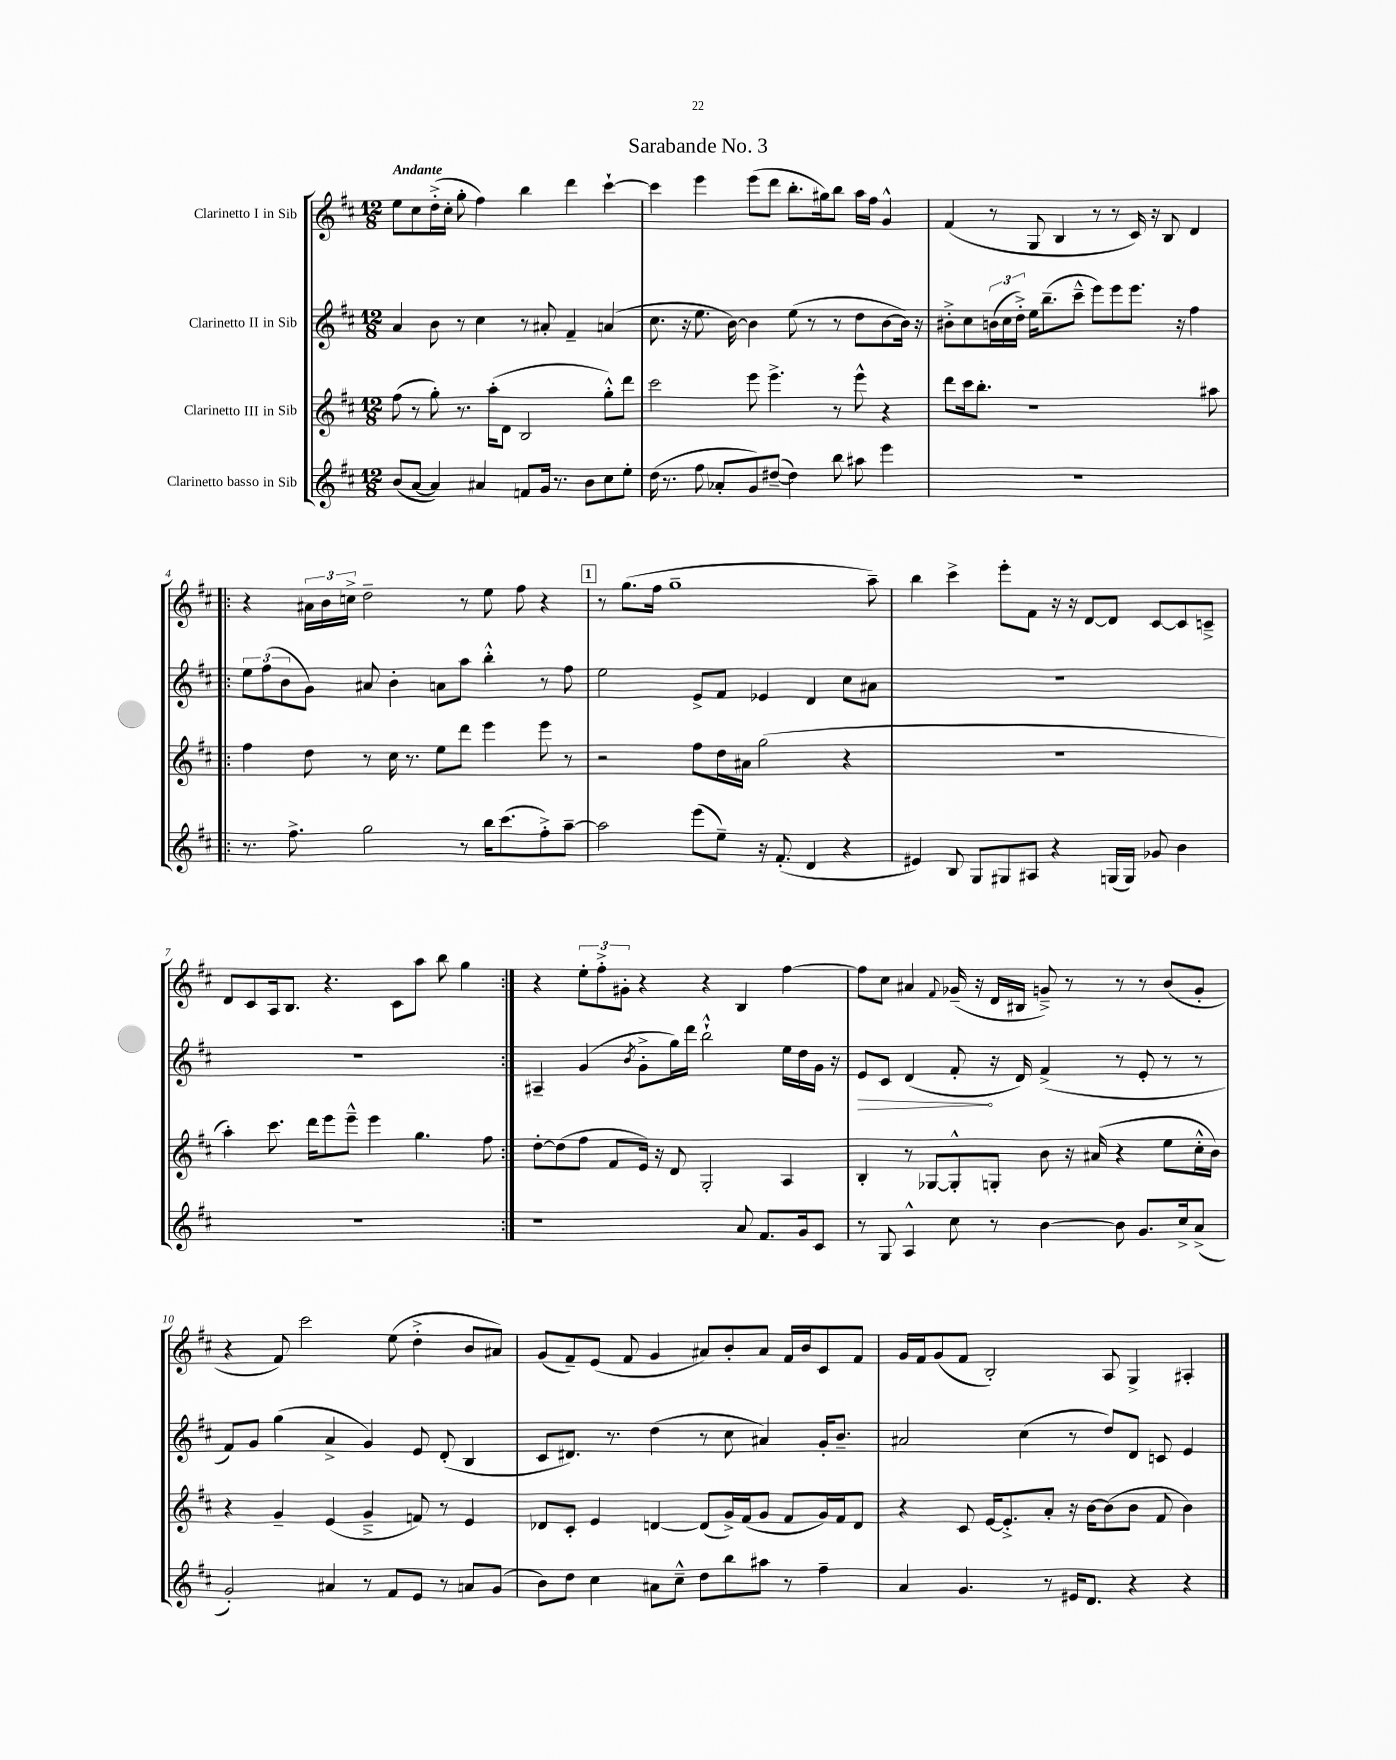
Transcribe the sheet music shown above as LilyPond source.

\header { title = "Sarabande No. 3" }
<<
\new StaffGroup <<
\new Staff = "s0" \with { instrumentName = "Clarinetto I in Sib" } {
    \clef treble \key d \major \numericTimeSignature \time 12/8 \tempo "Andante"
    e''8 cis''8 d''16-.->( cis''16-. g''8-. fis''4) b''4 d'''4 cis'''4~-! |
    cis'''4 e'''4 e'''8( d'''8 b''8.-. gis''16) b''8 a''16 fis''16 g'4-^ |
    fis'4( r8 g8 b4 r8 r8 cis'16) r16 b8 d'4 |
    \repeat volta 2 { r4 \tuplet 3/2 { ais'16 b'16 c''16-> } d''2-- r8 e''8 fis''8 r4 |
    \mark \markup { \box "1" } r8 g''8.( fis''16 g''1-- a''8--) |
    b''4 cis'''4-> e'''8-. fis'8 r16 r16 d'8~ d'8 cis'8~ cis'8 c'8---> |
    d'8 cis'8 a16 b8. r4. cis'8 a''8 b''8 g''4 | }
    r4 \tuplet 3/2 { e''8-. fis''8-.-> gis'8-. } r4 r4 b4 fis''4~ |
    fis''8 cis''8 ais'4 \appoggiatura { fis'8 } ges'16--( r16 d'16 bis16 g'8--->) r8 r8 r8 b'8( g'8-. |
    r4 fis'8) cis'''2 e''8( d''4-.-> b'8 ais'8) |
    g'8( fis'8--) e'8( fis'8 g'4 ais'8) b'8-. ais'8 fis'16 b'16 cis'8 fis'8 |
    g'16 fis'16 g'8( fis'8 b2-.) a8 g4-> ais4-. \bar "|." |
}
\new Staff = "s1" \with { instrumentName = "Clarinetto II in Sib" } {
    \clef treble \key d \major \numericTimeSignature \time 12/8
    a'4 b'8 r8 cis''4 r8 ais'8-. fis'4-- a'4( |
    cis''8. r16 e''8. b'16~) b'4 e''8( r8 r8 d''8 b'8~ b'16) r16 |
    bis'8-.-> cis''8 \tuplet 3/2 { b'16( cis''16 d''16-.->) } e''16 b''8.--( cis'''8---^ e'''8) e'''8 e'''8. r16 fis''4 |
    \repeat volta 2 { \tuplet 3/2 { e''8 fis''8( b'8 } g'8) ais'8 b'4-. a'8 a''8 b''4-.-^ r8 fis''8 |
    \mark \markup { \box "1" } e''2 e'8-> fis'8 ees'4 d'4 cis''8 ais'8 |
    R1. |
    R1. | }
    ais4-- g'4( \acciaccatura { b'8 } g'8-.-> g''16) d'''16 b''2-!-^ e''16 d''16 g'16 r16 |
    \once \override Hairpin.circled-tip = ##t e'8\> cis'8 d'4( fis'8-.\! r16 d'16) fis'4->( r8 e'8-. r8 r8 |
    fis'8) g'8 g''4( a'4-> g'4) e'8 d'8-.( b4 |
    cis'8 dis'8.) r8. d''4( r8 cis''8 ais'4) g'16-. b'8.-- |
    ais'2 cis''4( r8 d''8) d'8 c'8 e'4 \bar "|." |
}
\new Staff = "s2" \with { instrumentName = "Clarinetto III in Sib" } {
    \clef treble \key d \major \numericTimeSignature \time 12/8
    fis''8( r8 g''8-.) r8. a''16-.( d'8 b2 g''8-.-^) d'''8 |
    cis'''2 e'''8 e'''4.-> r8 e'''8-^ r4 |
    d'''8 cis'''16 b''8.-. r1 ais''8 |
    \repeat volta 2 { fis''4 d''8 r8 cis''16 r8. e''8 d'''8 e'''4 e'''8 r8 |
    \mark \markup { \box "1" } r2 fis''8 d''16 ais'16 g''2( r4 |
    R1. |
    a''4-.) cis'''8. d'''16 e'''8 e'''8---^ e'''4 g''4. fis''8 | }
    d''8~-. d''8( fis''8 fis'8 e'16) r16 d'8 g2-. a4 |
    b4-. r8 ges8~ ges8-.-^ g8-. b'8 r16 ais'16( r4 e''8 cis''16-.-^ b'16) |
    r4 g'4-- e'4( g'4---> f'8) r8 e'4 |
    des'8 cis'8-. e'4 d'4~ d'8( g'16->) fis'16( g'8 fis'8 g'16) fis'16 d'8 |
    r4 cis'8 e'16~ e'8.-.-> a'8-. r16 b'16~ b'8( b'8 fis'8 b'4) \bar "|." |
}
\new Staff = "s3" \with { instrumentName = "Clarinetto basso in Sib" } {
    \clef treble \key d \major \numericTimeSignature \time 12/8
    b'8( a'8~ a'4) ais'4 f'8 g'16 r8. b'8 cis''8 e''8-. |
    d''16( r8. fis''8 aes'8-. g'8) dis''8~--( dis''4) b''8 ais''8 e'''4 |
    R1. |
    \repeat volta 2 { r8. fis''8.-> g''2 r8 b''16 cis'''8.( fis''8-.->) a''8~-- |
    \mark \markup { \box "1" } a''2 e'''8( e''8--) r16 fis'8.-.( d'4 r4 |
    eis'4) b8 g8 gis8 ais8 r4 g16( g16) ges'8 b'4 |
    R1. | }
    r1 a'8 fis'8. g'16 cis'8 |
    r8 g8 a4-^ cis''8 r8 b'4~ b'8 g'8. cis''16-> a'8->( |
    g'2-.) ais'4 r8 fis'8 e'8 r8 a'8 g'8( |
    b'8) d''8 cis''4 ais'8 cis''8---^ d''8 b''8 ais''8 r8 fis''4-- |
    a'4 g'4. r8 eis'16 d'8. r4 r4 \bar "|." |
}
>>
>>
